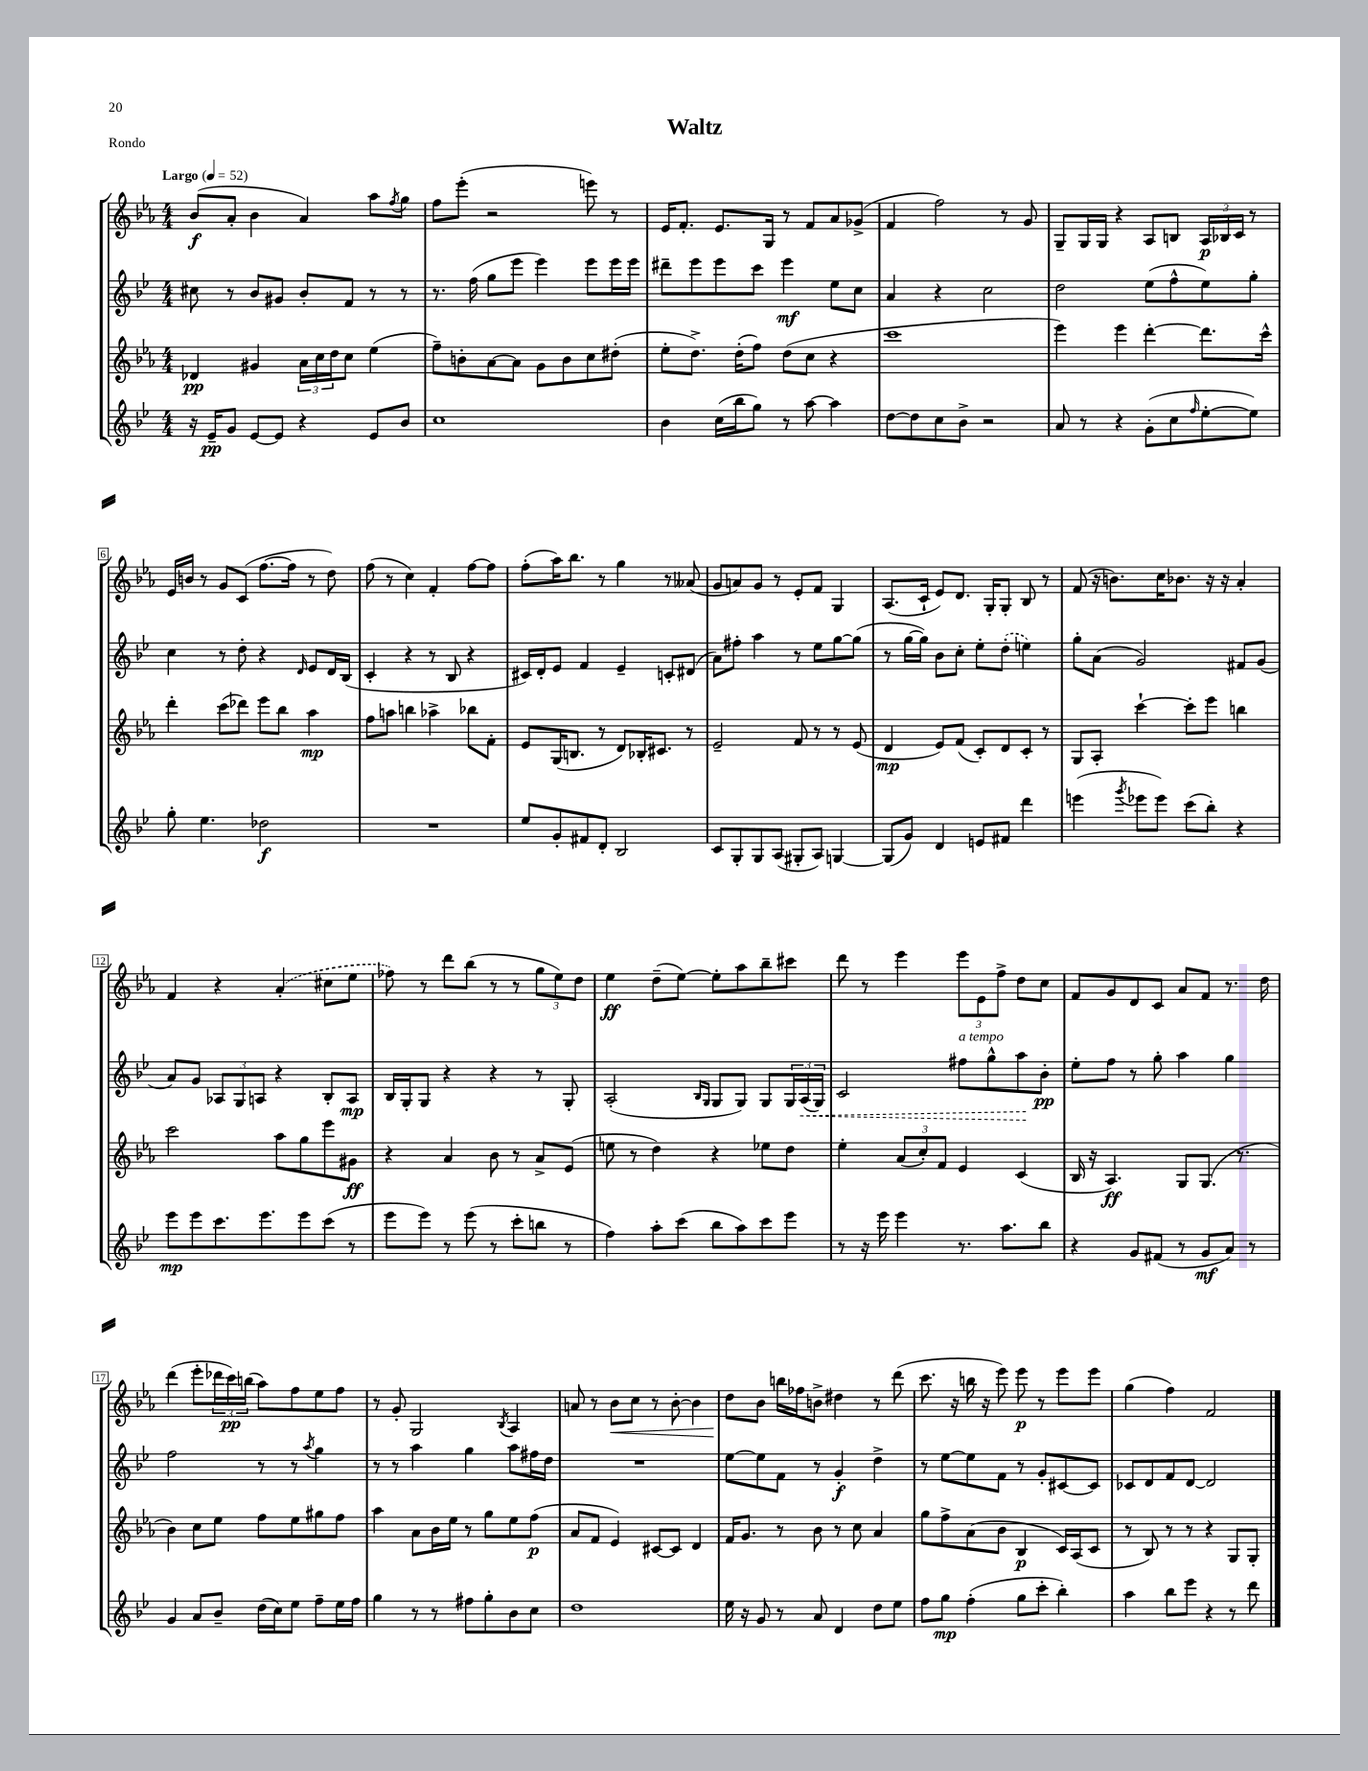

**kern	**kern	**kern	**kern
*staff4	*staff3	*staff2	*staff1
*clefG2	*clefG2	*clefG2	*clefG2
*k[b-e-]	*k[b-e-a-]	*k[b-e-]	*k[b-e-a-]
*M4/4	*M4/4	*M4/4	*M4/4
*MM52	*MM52	*MM52	*MM52
16r	4d-	8cc#	(8b-
16e-~	.	.	.
8g	.	8r	8a-'
[8e-	4g#	8b-	4b-
8e-]	.	8g#	.
4r	24a-	8b-'	4a-)
.	24cc	.	.
.	24dd	.	.
.	8cc	8f	.
8e-	(4ee-	8r	8aa-
.	.	.	8qff
8b-	.	8r	8gg
=	=	=	=
1cc	8ff~)	8.r	8ff
.	8b'	.	(8eee-'
.	.	(16ff	.
.	[8a-	8gg	2r
.	8a-]	8eee-	.
.	8g	4eee-)	.
.	8b	.	.
.	8cc	8eee-	8eee)
.	(8dd#'	16eee-	8r
.	.	16eee-	.
=	=	=	=
4b-	8ee-'	8ddd#~	16e-
.	.	.	8.f'
.	8.dd^)	8eee-	.
(16cc	.	8eee-	8.e-
16bb-	(16dd'	.	.
8gg)	8ff)	8ccc	.
.	.	.	16G
8r	(8dd	4eee-	8r
[8aa	8cc	.	8f
4aa]	4r	8ee-	8a-
.	.	8cc	(8g-^
=	=	=	=
[8dd	1ccc	4a	4f
8dd]	.	.	.
8cc	.	4r	2ff)
8b-^	.	.	.
2r	.	2cc	.
.	.	.	8r
.	.	.	8g
=	=	=	=
8a	4eee-)	2dd	8G~
8r	.	.	16G
.	.	.	16G
4r	4eee-	.	4r
(8g'	[4ddd'	(8ee-	8A-
8cc	.	8ff^^	8B
16qqff	.	.	.
[8ee-'	8.ddd]	8ee-)	24A-
.	.	.	24B-
.	.	.	24c
8ee-])	.	8gg'	8r
.	16ccc^^	.	.
=	=	=	=
8gg'	4ddd'	4cc	16e-
.	.	.	16b
4.ee-	.	.	8r
.	(8ccc	8r	8g
.	8ddd-)	8dd'	(8c
2dd-	8eee-	4r	[8.ff
.	8bb-	.	.
.	.	.	16ff]
.	.	16qqd	.
.	4aa-	8e-	8r
.	.	16d	8dd)
.	.	(16B-	.
=	=	=	=
1r	8ff	4c'	(8ff
.	8aa	.	8r
.	4bb	4r	4cc)
.	4aa-^	8r	4f'
.	.	8B-	.
.	8bb-	4r	[8ff
.	8f'	.	8ff]
=	=	=	=
8ee-	8e-	16c#)	(8ff'
.	.	16d'	.
8g'	(16G	8e-	16aa-)
.	8.B	.	8.bb-
8f#	.	4f	.
8d'	8r	.	8r
2B-	8d)	4e-~	4gg
.	16B-'	.	.
.	8.c#	.	.
.	.	8c'	8r
.	8r	(8d#	(8a--
=	=	=	=
8c	2e-~	8a)	8g
8G'	.	8ff#'	8a)
8G	.	4aa	8g
(8A	.	.	8r
8G#'	8f	8r	8e-'
8A)	8r	8ee-	8f
[4G	8r	[8gg	4G
.	(8e-	(8gg]	.
=	=	=	=
(8G]	4d	8r	(8.A-
8g)	.	[16gg	.
.	.	16gg])	16c`
4d	8e-)	8b-	8e-)
.	(8f	8cc'	8.d
8e	8c')	8ee-'	.
.	.	.	16G'
8f#	8d	(8dd'	8G'
4ddd	8c'	4ee)	8B-
.	8r	.	8r
=	=	=	=
(4eee	8G	8gg'	(8f
.	8A-'	(8a	16r
.	.	.	8.b)
8qggg	.	.	.
8eee-	[4ccc`	2g)	.
8eee-)	.	.	16cc
.	.	.	8.b-
(8ccc	8ccc']	.	.
8bb-')	8eee-	.	16r
.	.	.	16r
4r	4bb	8f#	4a-'
.	.	(8g	.
=	=	=	=
8eee-	2ccc	8a)	4f
8eee-	.	8g	.
8.ccc	.	12A-	4r
.	.	12G	.
.	.	12A	.
8.eee-	.	.	.
.	8aa-	4r	(4a-'
8eee-	8gg	.	.
(8ccc	8eee-	8B-'	8cc#
8r	8g#	8A	8ee-
=	=	=	=
8eee-	4r	16B-	8ff-)
.	.	16G'	.
8eee-)	.	8G	8r
8r	4a-	4r	8ddd
(8eee-	.	.	(8bb-
8r	8b-	4r	8r
8ccc'	8r	.	8r
8bb	8a-^	8r	12gg
.	.	.	12ee-)
8r	(8e-	8G'	.
.	.	.	12dd
=	=	=	=
4ff)	8ee	(2A'	4ee-
.	8r	.	.
8aa'	4dd)	.	(8dd~
(8ccc	.	.	[8ee-)
.	.	16qqB-	.
.	.	16qqG	.
8bb-	4r	8G	8ee-']
8aa)	.	8G)	8aa-
8ccc	8ee-	8G	8bb-~
8eee-	8dd	24G	8ccc#
.	.	(24A	.
.	.	24G)	.
=	=	=	=
8r	4ee-'	2c	8ddd
16r	.	.	8r
16eee-	.	.	.
4eee-	(12a-	.	4eee-
.	12cc')	.	.
.	12f	.	.
8.r	4e-	8ff#	12eee-
.	.	.	12e-
.	.	8gg^^	.
.	.	.	12ff^
8.aa	.	.	.
.	(4c	8aa	8dd
8bb-	.	8b-'	8cc
=	=	=	=
4r	16B-	8ee-'	8f
.	16r	.	.
.	4.A-)	8ff	8g
8g	.	8r	8d
(8f#	.	8gg'	8c
8r	8G	4aa	8a-
8g	(8.G	.	8f
8a)	.	4gg	8.r
.	8.r	.	.
8r	.	.	.
.	.	.	16dd
=	=	=	=
4g	4b-)	2ff	(4ddd
8a	8cc	.	8eee-'
8b-~	8ee-	.	24ddd-
.	.	.	24ccc)
.	.	.	(24bb
(16dd	8ff	8r	8aa-)
16cc)	.	.	.
8ee-	8ee-	8r	8ff
.	.	8qaa	.
8ff~	8gg#	4gg	8ee-
16ee-	8ff	.	8ff
16ff	.	.	.
=	=	=	=
4gg	4aa-	8r	8r
.	.	8r	8g'
8r	8a-	4aa	2G
8r	16b-	.	.
.	16ee-	.	.
8ff#	8r	4gg	.
8gg'	8gg	.	.
.	.	.	8qB-
8b-	8ee-	8aa	4A-
8cc	(8ff	16ff#	.
.	.	16dd	.
=	=	=	=
1dd	8a-	1r	8a
.	8f	.	8r
.	4e-)	.	8b-
.	.	.	8cc
.	[8c#	.	8r
.	8c#]	.	[8b-'
.	4d	.	4b-]
=	=	=	=
16ee-	16f	[8ee-	8dd
16r	8.g	.	.
8g	.	8ee-]	8b-
8r	8r	8f	16bb
.	.	.	16ff-
8a	8b-	8r	8b^
4d	8r	4g'	4dd#
.	8cc	.	.
8dd	4a-	4dd^	8r
8ee-	.	.	(8ddd
=	=	=	=
8ff	8gg	8r	8.ccc
8gg	8ff^	[8ee-	.
.	.	.	16r
(4ff'	(8a-	8ee-]	16bb
.	.	.	16r
.	8b-	8f	8eee-)
8gg	4B-	8r	8eee-
8ccc'	.	8g'	8r
4bb-')	16c)	[8c#	8eee-
.	(16A-	.	.
.	8c	8c#]	8eee-
=	=	=	=
4aa	8r	8c-	(4gg
.	8B-)	8d	.
8bb-	8r	8f	4ff)
8eee-	8r	[8d	.
4r	4r	2d]	2f
8r	8G	.	.
8ddd	8G'	.	.
==	==	==	==
*-	*-	*-	*-
